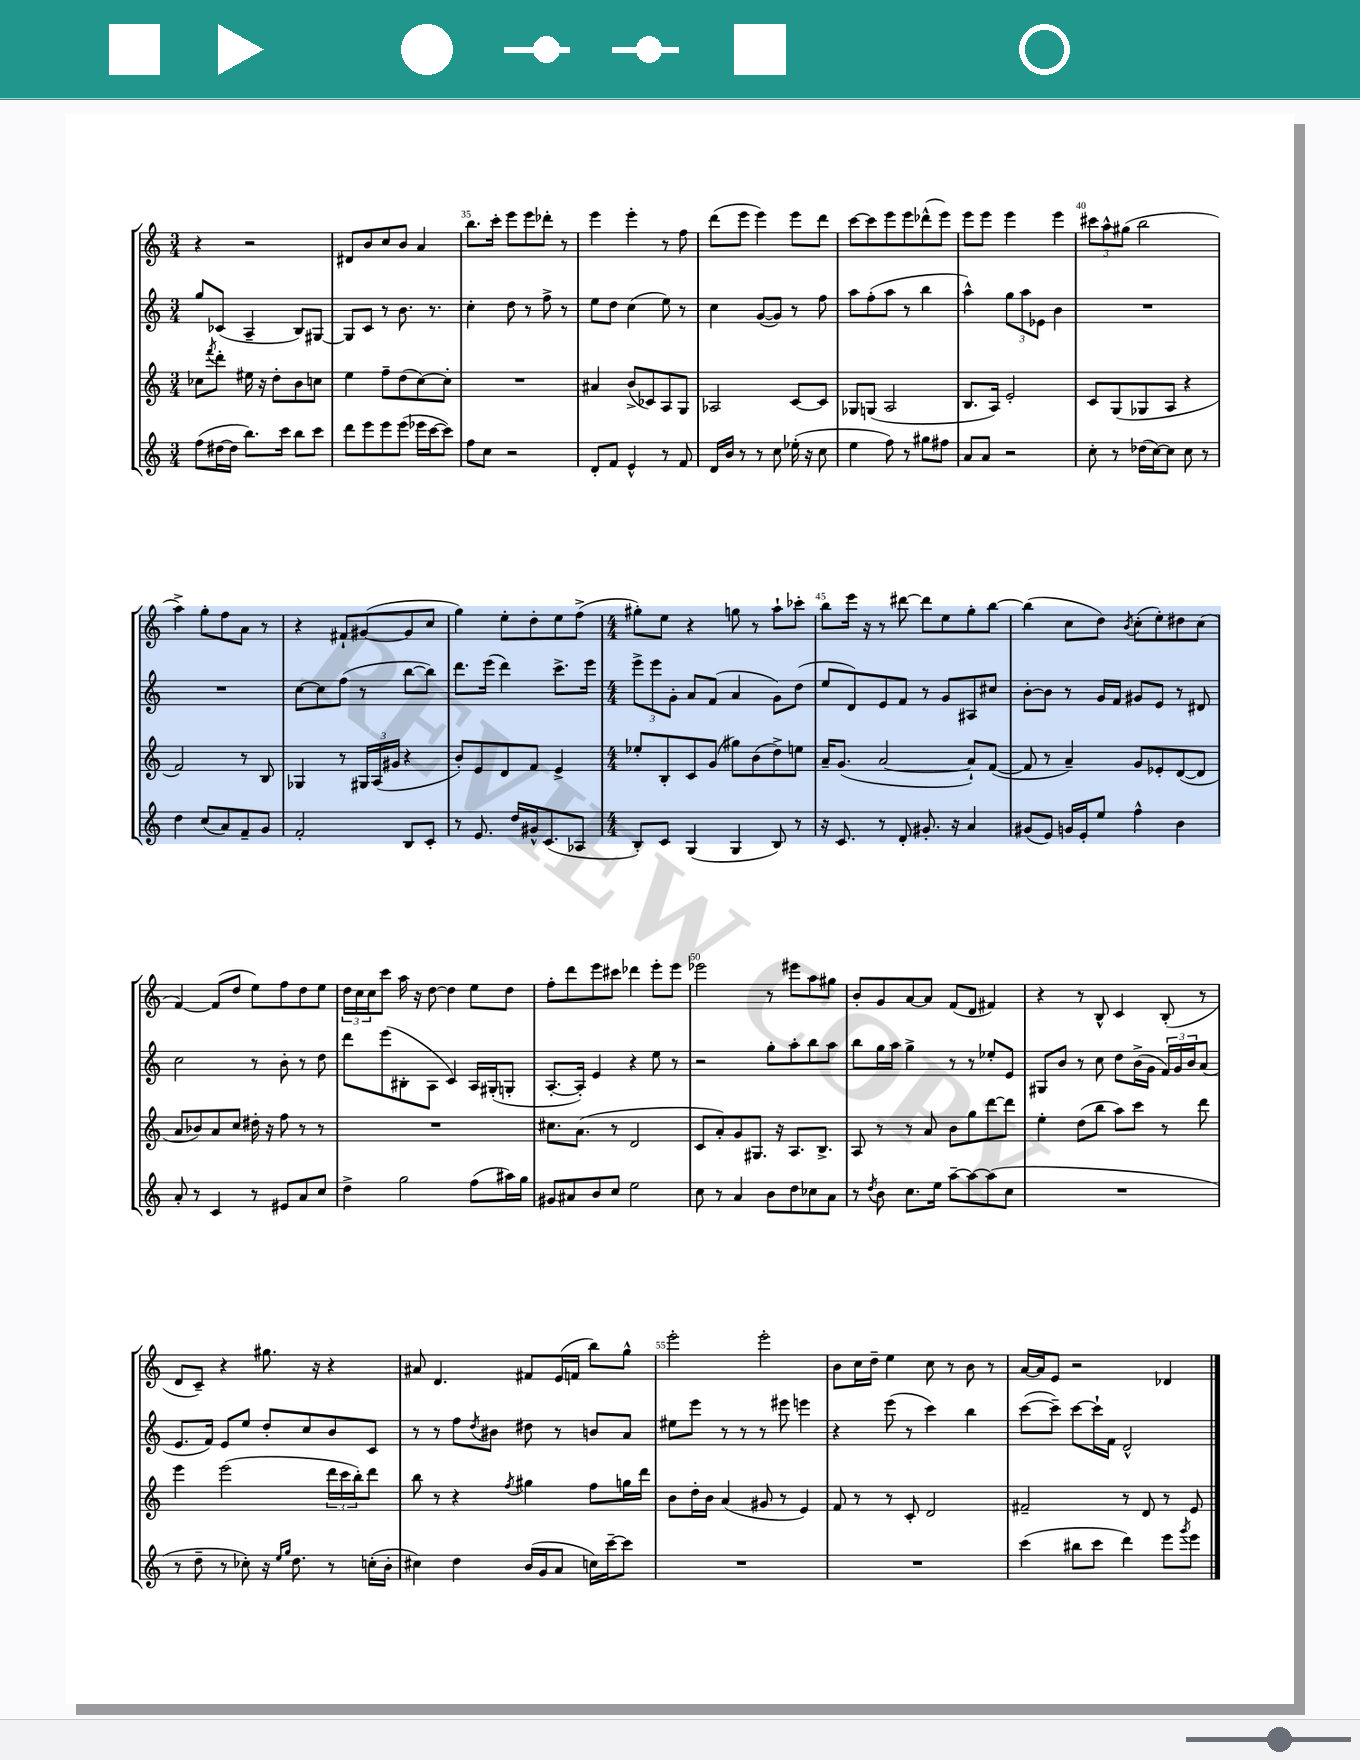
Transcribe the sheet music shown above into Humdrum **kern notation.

**kern	**kern	**kern	**kern
*staff4	*staff3	*staff2	*staff1
*clefG2	*clefG2	*clefG2	*clefG2
*k[]	*k[]	*k[]	*k[]
*M3/4	*M3/4	*M3/4	*M3/4
(8ff	8cc-	8gg	4r
.	8qfff	.	.
[16dd#	8ddd'	(8c-	.
16dd#]	.	.	.
8.bb)	16ee#	4A~	2r
.	16r	.	.
.	8dd'	.	.
16ccc	.	.	.
8bb	8b	8B)	.
8ccc	8cc	[8G#	.
=	=	=	=
8ddd	4ee	8G#]	8d#
8eee	.	8c	8b
8eee	8ff~	8r	8cc
(8eee	(8dd	8.b	8b
16eee-	[8cc)	.	4a
[16ccc	.	8.r	.
8ccc])	8cc']	.	.
=	=	=	=
8ff	2.r	4cc'	8.bb
8cc	.	.	.
.	.	.	16ccc'
2r	.	8dd	8eee
.	.	8r	8eee
.	.	8ff^	8ddd-'
.	.	8r	8r
=	=	=	=
8d'	4a#	8ee	4eee
8f	.	8dd	.
4e^^	(8b^	(4cc	4eee'
.	8c-)	.	.
8r	8A	8ee)	8r
8f	8G	8r	8ff
=	=	=	=
16d	2A-	4cc	(8ddd
16b	.	.	.
8r	.	.	8eee
8r	.	([8g	4eee)
8cc	.	8g])	.
(16ee-'	[8c	8r	8eee
16r	.	.	.
8cc	8c]	8ff	8ddd
=	=	=	=
4ee	8G-	8aa	[8ccc
.	(8G	(8ff'	8ccc]
8ff)	2A	8aa	8eee
8r	.	8r	8eee
8gg#	.	4bb	(8ddd-^^
8ff#	.	.	8eee)
=	=	=	=
8a	8.B	4aa^^)	8eee
8a	.	.	8eee
.	16A)	.	.
2r	2e'	12gg	4eee
.	.	12aa	.
.	.	12e-	.
.	.	4b	4eee
=	=	=	=
8cc'	8c	2.r	12ccc#
.	.	.	12aa^^
8r	(8G	.	.
.	.	.	(12gg#
(16dd-	8G-	.	2bb
[16cc)	.	.	.
8cc]	8A	.	.
8cc	4r	.	.
8r	.	.	.
=	=	=	=
4dd	2f)	2.r	4aa^)
(8cc	.	.	8gg'
8a)	.	.	8ff
8f~	8r	.	8a
8g	8B	.	8r
=	=	=	=
2f'	4G-	[8cc	4r
.	.	8cc]	.
.	8r	(8ff	8f#`
.	24G#	8r	([8g#
.	(24A	.	.
.	24g#	.	.
8B	4r	[8bb	8g#]
8c'	.	8bb])	8cc
=	=	=	=
8r	8b')	8.ddd	4gg)
8.e	8e	.	.
.	.	(16eee	.
.	8d	4ddd)	8ee'
16dd	.	.	.
16g#^^	8f	.	8dd'
(8.c	.	.	.
.	4e^	8.ccc^	8ee
8A-	.	.	(8ff^
.	.	16eee	.
=	=	=	=
*M4/4	*M4/4	*M4/4	*M4/4
8B')	8ee-'	12eee^	8gg#')
.	.	12eee	.
8c	8B'	.	8ee
.	.	12g'	.
(4G	8c	8a	4r
.	(8g	(8f	.
4G	8gg#)	4a	8gg
.	(8b	.	8r
8B)	8dd^)	8g)	8aa`
8r	8ee	(8dd	8ccc-'
=	=	=	=
16r	16a~	8ee	8bb
8.c	(8.g	.	.
.	.	8d)	16eee
.	.	.	16r
8r	[2a	8e	8r
8d'	.	8f	[8ddd#
8.g#'	.	8r	8ddd#]
.	.	8g	8ee
16r	.	.	.
4a	8a`])	8A#	8gg'
.	([8f	8cc#	[8bb
=	=	=	=
(8g#	8f]	[8b'	(4bb]
8e)	8r	8b]	.
16g	4a~)	8r	8cc
16e'	.	.	.
8ee	.	16g	8dd)
.	.	16f	.
.	.	.	8qb
4ff^^	8g	8g#	(8cc'
.	8e-'	8e	8ee')
4b	([8d	8r	8dd#
.	8d]	8d#	(8cc
=	=	=	=
8a'	8a	2cc	[4f)
8r	8b-)	.	.
4c	8a	.	(8f]
.	8cc	.	8dd
8r	16dd#'	8r	8ee)
.	16r	.	.
8e#	8ff	8b'	8ff
8a	8r	8r	8dd
8cc	8r	8dd	8ee
=	=	=	=
4dd^	1r	8ddd	24dd
.	.	.	24cc
.	.	.	24cc
.	.	(8eee	8ccc
2gg	.	8B#'	16aa
.	.	.	16r
.	.	8A	[8dd
.	.	4c)	4dd]
(8ff	.	16A	8ee
.	.	(16G#'	.
16aa#)	.	8G'	8dd
16gg	.	.	.
=	=	=	=
8g#	8.cc#	[8.A'	8ff'
8a#	.	.	8ddd
.	(8.a	16A'])	.
8b	.	4e	8eee
8cc	8r	.	8ccc#
2ee	2d	4r	4ddd-
.	.	8ee	8eee'
.	.	8r	8eee
=	=	=	=
8cc	8c	2r	2eee-
8r	8a')	.	.
4a	8g	.	.
.	8.G#	.	.
8b	.	8gg'	8r
.	16r	.	.
8dd	8.A	8aa'	8eee#
8cc-	.	8bb	8aa
.	8.B^	.	.
8a	.	8aa	8gg#
=	=	=	=
8r	8A	8bb	8b'
8qdd	.	.	.
8b	8r	16gg	8g
.	.	16aa	.
8.cc	8r	4gg^	[8a
.	8a	.	8a]
16ee	.	.	.
[8aa~	8b	8r	(8f
8aa_	8gg	8r	8d
(8aa]	[8ddd	8ee-'	4f#)
8cc	8ddd]	8e	.
=	=	=	=
1r	4ee'	8G#	4r
.	.	8b	.
.	(8dd	8r	8r
.	8bb	8cc	8B^^
.	8aa)	8dd	4c
.	8ccc	(16b^	.
.	.	16g	.
.	8r	24f)	(8B'
.	.	24g	.
.	.	24b	.
.	8ddd	(8a	8r
=	=	=	=
8r	4eee	8.e	8d
8dd~	.	.	8c~)
.	.	16f)	.
8r	(2eee	8e	4r
8cc-')	.	8ee	.
16r	.	8dd'	8.gg#
16qqee	.	.	.
16qqgg	.	.	.
8.dd	.	.	.
.	.	8cc	.
.	.	.	16r
8r	24ddd	8b	4r
.	24ccc	.	.
.	24bb')	.	.
(16cc'	8ddd	8c	.
16b'	.	.	.
=	=	=	=
4cc#)	8bb	8r	8a#
.	8r	8r	4.d
4dd	4r	8ff	.
.	.	8qdd	.
.	.	8b#	.
.	8qff	.	.
(16b	4gg#	8dd#	8f#
16g	.	.	.
8a	.	8r	(16e
.	.	.	16f
16cc)	8ff	8b	8bb)
[16ccc~	.	.	.
8ccc]	16gg	8a	8gg^^
.	16ddd	.	.
=	=	=	=
1r	8b	8ee#	2eee'
.	16dd'	8eee	.
.	16b	.	.
.	(4a	8r	.
.	.	8r	.
.	8g#	8r	2eee'
.	8r	8eee#	.
.	4e)	4eee	.
=	=	=	=
1r	8f	4r	8b
.	8r	.	16cc
.	.	.	16dd~
.	8r	(8eee	4ee
.	8c'	8r	.
.	2d	4ccc)	8cc
.	.	.	8r
.	.	4bb	8b
.	.	.	8r
=	=	=	=
(4ccc	2f#~	([8ccc	[16a
.	.	.	16a]
.	.	8ccc~])	8e
8bb#	.	[8ccc	2r
8ccc	.	16ccc`]	.
.	.	16f	.
4ddd)	8r	2d^^	.
.	8d	.	.
8eee	8r	.	4d-
8qggg	.	.	.
8eee	8e	.	.
==	==	==	==
*-	*-	*-	*-
